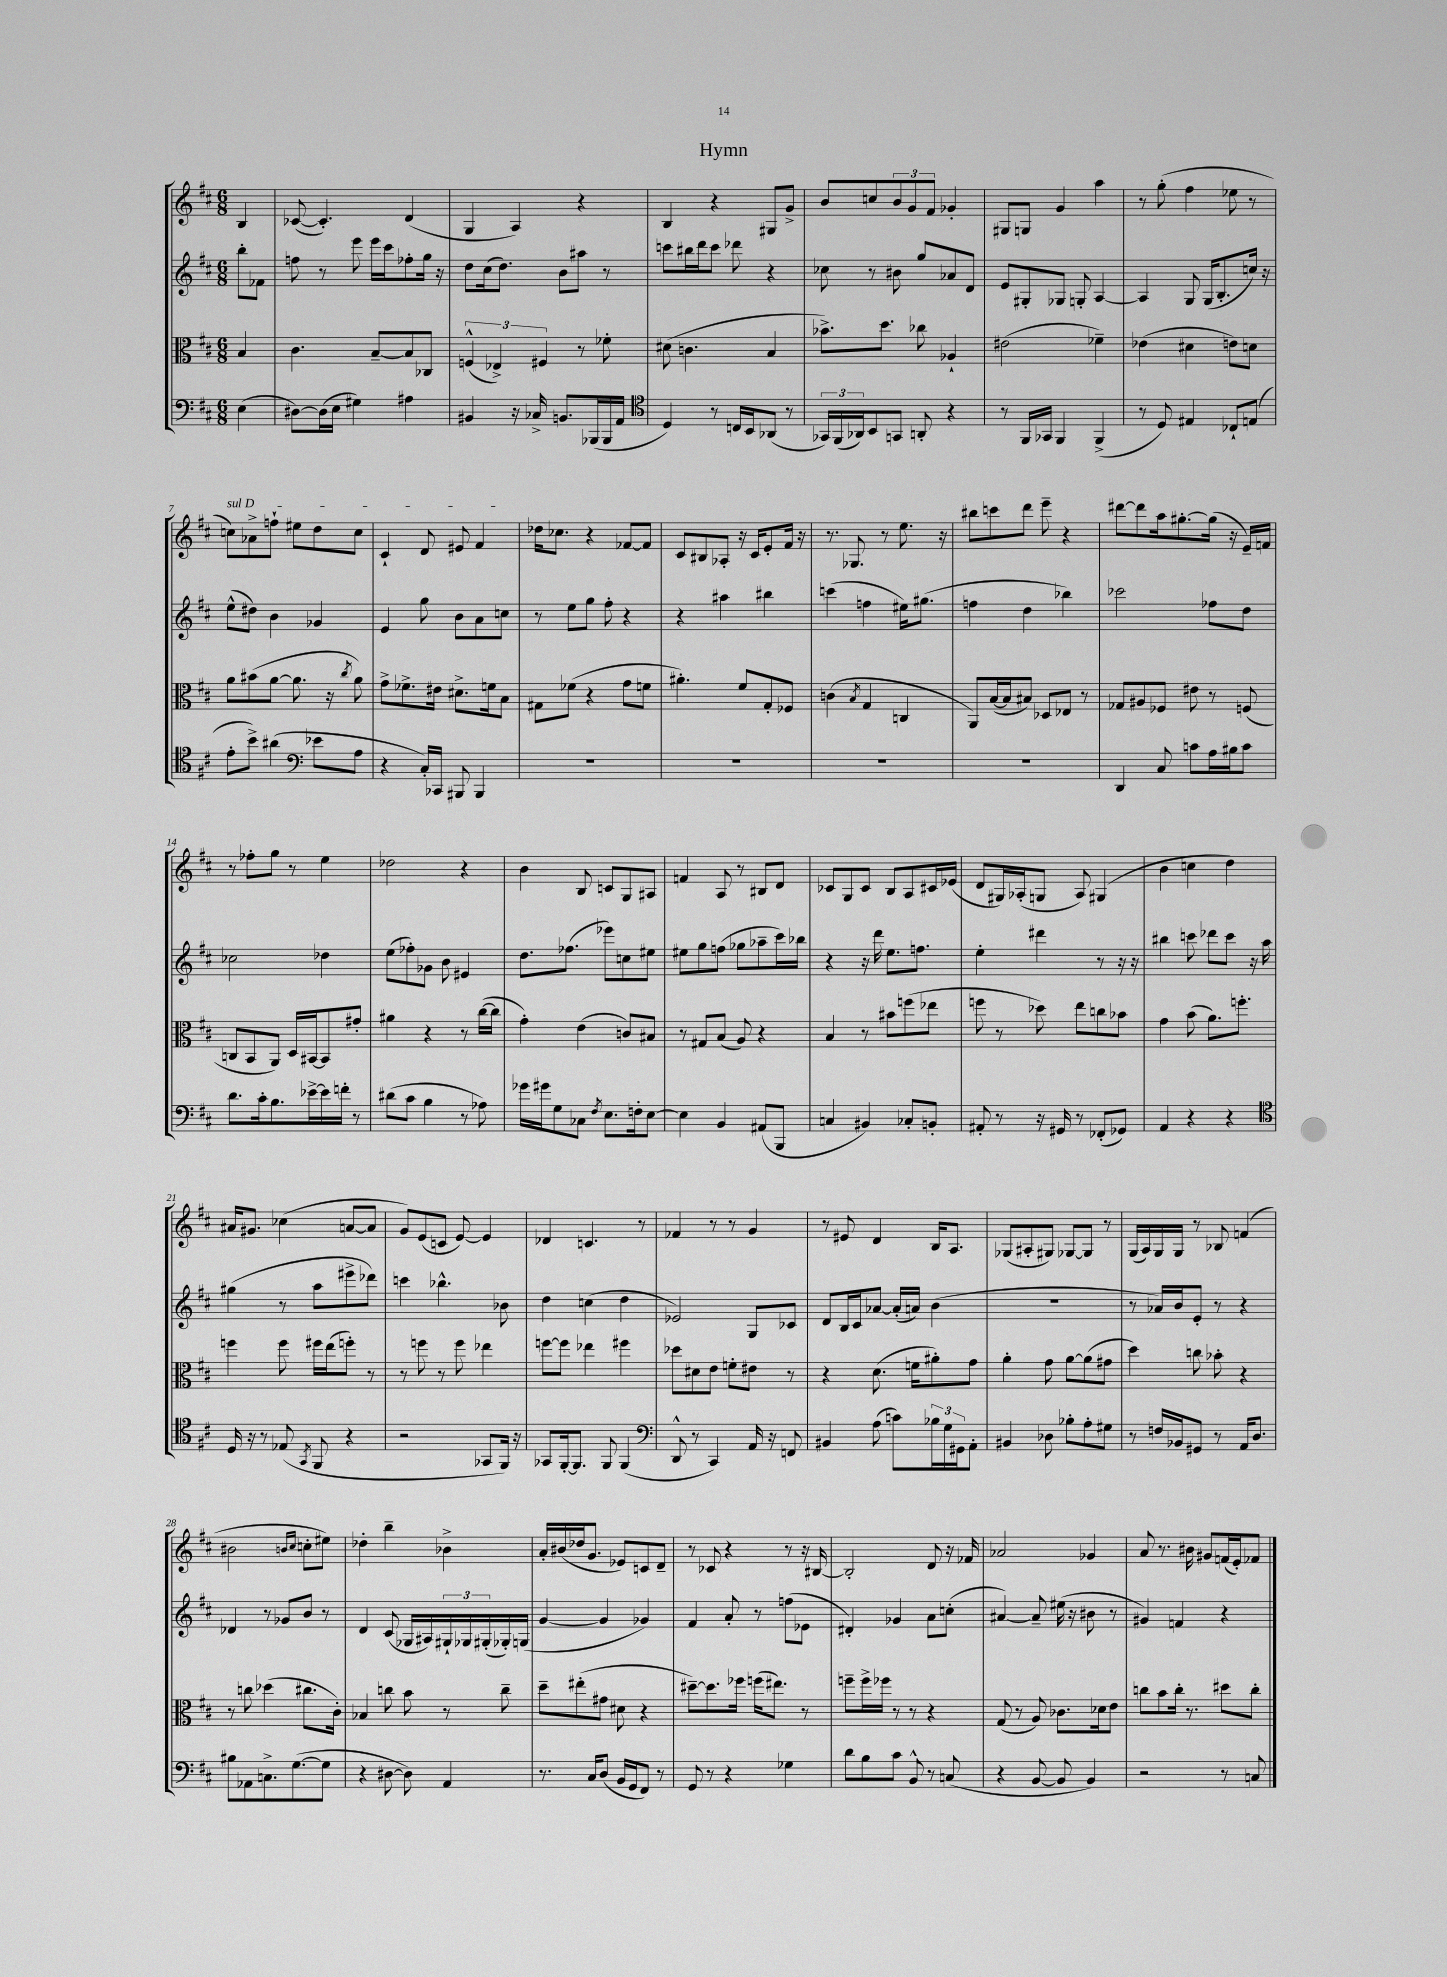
\header { title = "Hymn" }
<<
\new StaffGroup <<
\new Staff = "s0" {
    \clef treble \key d \major \numericTimeSignature \time 6/8 \partial 4
    b4 |
    ces'8~( ces'4.-.) d'4( |
    g4 a4) r4 |
    b4 r4 gis8 g'8-> |
    b'8 c''8 \tuplet 3/2 { b'8 g'8 fis'8 } ges'4-. |
    gis8 g8 g'4 a''4 |
    r8 g''8-.( fis''4 ees''8 r8 |
    \once \override TextSpanner.bound-details.left.text = \markup { \italic "sul D" } c''8\startTextSpan) aes'8-> f''8-! eis''8 d''8 c''8 |
    cis'4-! d'8 eis'8 fis'4\stopTextSpan |
    des''16 ces''8. r4 fes'8~ fes'8 |
    cis'8 bis8 aes8-. r16 cis'16 e'8-. fis'16 r16 |
    r8. ges8. r8 e''8. r16 |
    bis''8 c'''8 d'''8 e'''8-- r4 |
    dis'''8~ dis'''8 a''16 gis''8.~-. gis''16( r16 e'16--) f'16 |
    r8 fes''8-. g''8 r8 e''4 |
    des''2 r4 |
    b'4 b8 c'8 g8 ais8 |
    f'4 a8 r8 bis8 d'8 |
    ces'8 g8 ces'8 b8 a8 cis'16 ees'16( |
    d'8 gis16) aes16-.( g8 aes8) gis4( |
    b'4 c''4 d''4) |
    ais'16 gis'8. ces''4( a'8~ a'8 |
    g'8) e'8( c'8 e'8~) e'4 |
    des'4 c'4. r8 |
    fes'4 r8 r8 g'4 |
    r8 eis'8 d'4 b16 a8. |
    ges8( ais8-. gis8) ges8~ ges8 r8 |
    g16( a16) g16 g16 r8 bes8 f'4( |
    bis'2 \grace { b'16 cis''16 } c''8-. eis''8) |
    des''4-. b''4-- bes'4-> |
    a'16-. bis'16( des''16 g'8. ees'8) c'8 d'8-- |
    r8 ces'8 r4 r8 r16 bis16~ |
    bis2-. d'8 r16 fes'16 |
    aes'2 ges'4 |
    a'8 r8. bis'16 gis'8 f'16( e'16-.) fes'8 \bar "|." |
}
\new Staff = "s1" {
    \clef treble \key d \major \numericTimeSignature \time 6/8 \partial 4
    b''8-. fes'8 |
    f''8 r8 e'''8 e'''16 cis'''16 fes''8-. g''16 r16 |
    d''8 cis''16( d''8.) b'8 ais''8 r8 |
    c'''8 bis''16 d'''16 c'''8 des'''8 r4 |
    ces''8 r8 bis'8 g''8 aes'8 d'8 |
    e'8 gis8-. ges8 g8-. a4~ |
    a4 g8 g16( b8.-. c''16) r16 |
    e''8-^( dis''8) b'4 ges'4 |
    e'4 g''8 b'8 a'8 c''8 |
    r8 e''8 g''8 fis''8-. r4 |
    r4 ais''4 bis''4 |
    c'''4( f''4 eis''16) gis''8.( |
    f''4 d''4 bes''4) |
    ces'''2 fes''8 d''8 |
    ces''2 des''4 |
    e''8( fes''8-.) ges'8 b'8 eis'4 |
    d''8. fes''8.( ees'''8) c''8 eis''8 |
    eis''8 g''8 f''8( ges''8 aes''8-- cis'''16) bes''16 |
    r4 r16 d'''16 e''8. f''8. |
    e''4-. dis'''4 r8 r16 r16 |
    bis''4 c'''8 des'''8 c'''8 r16 a''16 |
    gis''4( r8 a''8 eis'''8-> des'''8) |
    c'''4 bes''4.-^ bes'8 |
    d''4 c''4( d''4 |
    ees'2) g8 ces'8 |
    d'8 b16 cis'16 aes'8~ aes'16-.( a'16) b'4( |
    R2. |
    r8 aes'16) b'16 e'8-. r8 r4 |
    des'4 r8 ges'8 b'8 r8 |
    d'4 cis'8( ges16 ais16) \tuplet 3/2 { gis16-! ges16 gis16-.( } ges16-.) g16( |
    g'4~ g'4 ges'4) |
    fis'4 a'8-. r8 f''8( ees'8 |
    dis'4-.) ges'4 a'8 c''8-.( |
    ais'4~) ais'8-- eis''16( r16 bis'8 r8 |
    gis'4) f'4 r4 \bar "|." |
}
\new Staff = "s2" {
    \clef alto \key d \major \numericTimeSignature \time 6/8 \partial 4
    b4 |
    cis'4. b8~-- b8 ces8 |
    \tuplet 3/2 { f4-^( ees4->) fis4 } r8 fes'8-. |
    dis'8( c'4. b4 |
    bes'8.->) d''8. ces''8 aes4-! |
    eis'2( fes'4--) |
    ees'4( dis'4 e'8) d'8 |
    a'8 bis'8( a'8~ a'8. r16 \acciaccatura { cis''8 } a'8) |
    g'8-> fes'8.-> eis'16 dis'8.-> f'16 b8 |
    gis8 fes'8( r4 g'8 f'8 |
    ais'4.-.) fis'8 g8-. fes8 |
    c'4( \acciaccatura { b8 } g4 c4 |
    a,8) b16~( b16 bis8) des8 ees8 r8 |
    ges8 ais8 fes8 eis'8 r8 f8( |
    c8 b,8 a,8) d16 bis,16~ bis,8 gis'8-. |
    ais'4 r4 r8 cis''16~( cis''16 |
    g'4-.) e'4( c'8) bis8 |
    r8 gis8 b8( a8) r4 |
    b4 r8 bis'8 f''8( ees''8 |
    f''8 r8 des''8) e''8 c''8 bes'8 |
    g'4 b'8( a'8.) f''8.-. |
    f''4 f''8 fis''16 e''16( f''8-.) r8 |
    r8 f''8 r8 f''8 ees''4 |
    f''8~ f''8 ees''4 fis''4 |
    des''8 dis'8 e'8 f'8-. eis'8 r8 |
    r4 d'8.( f'16 ais'8-.) g'8 |
    a'4-. g'8 a'8~ a'8( gis'8 |
    d''4) c''8 bes'8-. r4 |
    r8 c''8 des''4( cis''8. cis'16-.) |
    bes4 c''8 b'8 r8 c''8-- |
    d''8-- eis''8-.( gis'8 dis'8 r4 |
    dis''8~--) dis''8. fes''16 f''16( eis''8.) r8 |
    f''8-- f''16-> fes''16 r8 r8 r4 |
    g8( r8 a8) ces'8. des'16 e'8 |
    c''8 b'8 c''16-. r8. dis''8 c''8-. \bar "|." |
}
\new Staff = "s3" {
    \clef bass \key d \major \numericTimeSignature \time 6/8 \partial 4
    e4( |
    dis8~) dis16( e16 gis4) ais4 |
    bis,4 r16 ces16-> b,8. bes,,16( bes,,16 a,16 |
    \clef tenor d4) r8 c16 b,16 aes,8( r8 |
    \tuplet 3/2 { ges,16) fis,16( aes,16) } b,8 g,8 a,8-. r4 |
    r8 fis,16 ges,16 fis,4 fis,4->( |
    r8 d8) eis4 ces8-! e8( |
    e'8-. b'8->) ais'4( \clef bass ees'8 a8 |
    r4 cis16-.) ces,16 bis,,8 bis,,4 |
    R2. |
    R2. |
    R2. |
    R2. |
    d,4 cis8 c'8 a16 bis16 c'8 |
    d'8. cis'16-. b8. ees'16~-> ees'16 f'16-. r8 |
    dis'8( cis'8 b4 r8 aes8) |
    ges'16 gis'16 g8 ces8 \acciaccatura { fis8 } e8. f16-. e8~ |
    e4 b,4 ais,8( b,,8 |
    c4 bis,4) ces8-. b,8-. |
    ais,8-. r8 r16 gis,16 r8 fes,8-.( ges,8) |
    a,4 r4 r4 |
    \clef tenor d16 r16 r8 ees8( \acciaccatura { g,8 } fis,8 r4 |
    r2 ges,8 fis,16) r16 |
    ges,8 fis,16~-. fis,8. fis,8 fis,4( |
    \clef bass d,8-^ r8 cis,4) a,16 r16 f,8 |
    bis,4 a8( c'8) \tuplet 3/2 { bes16 g16 gis,16 } a,8-. |
    bis,4 des8 bes8-. a8-. gis8 |
    r8 f16 bes,16 gis,8 r8 a,16 d8. |
    bis8 aes,8 c8.-> g8.~( g8 |
    r4 dis8~ dis8) a,4 |
    r8. cis16 d8( b,16 g,16 fis,8) r8 |
    g,8 r8 r4 ges4 |
    d'8 b8 cis'8 b,8-^ r8 c8( |
    r4 b,8~ b,8 b,4) |
    r2 r8 c8 \bar "|." |
}
>>
>>
